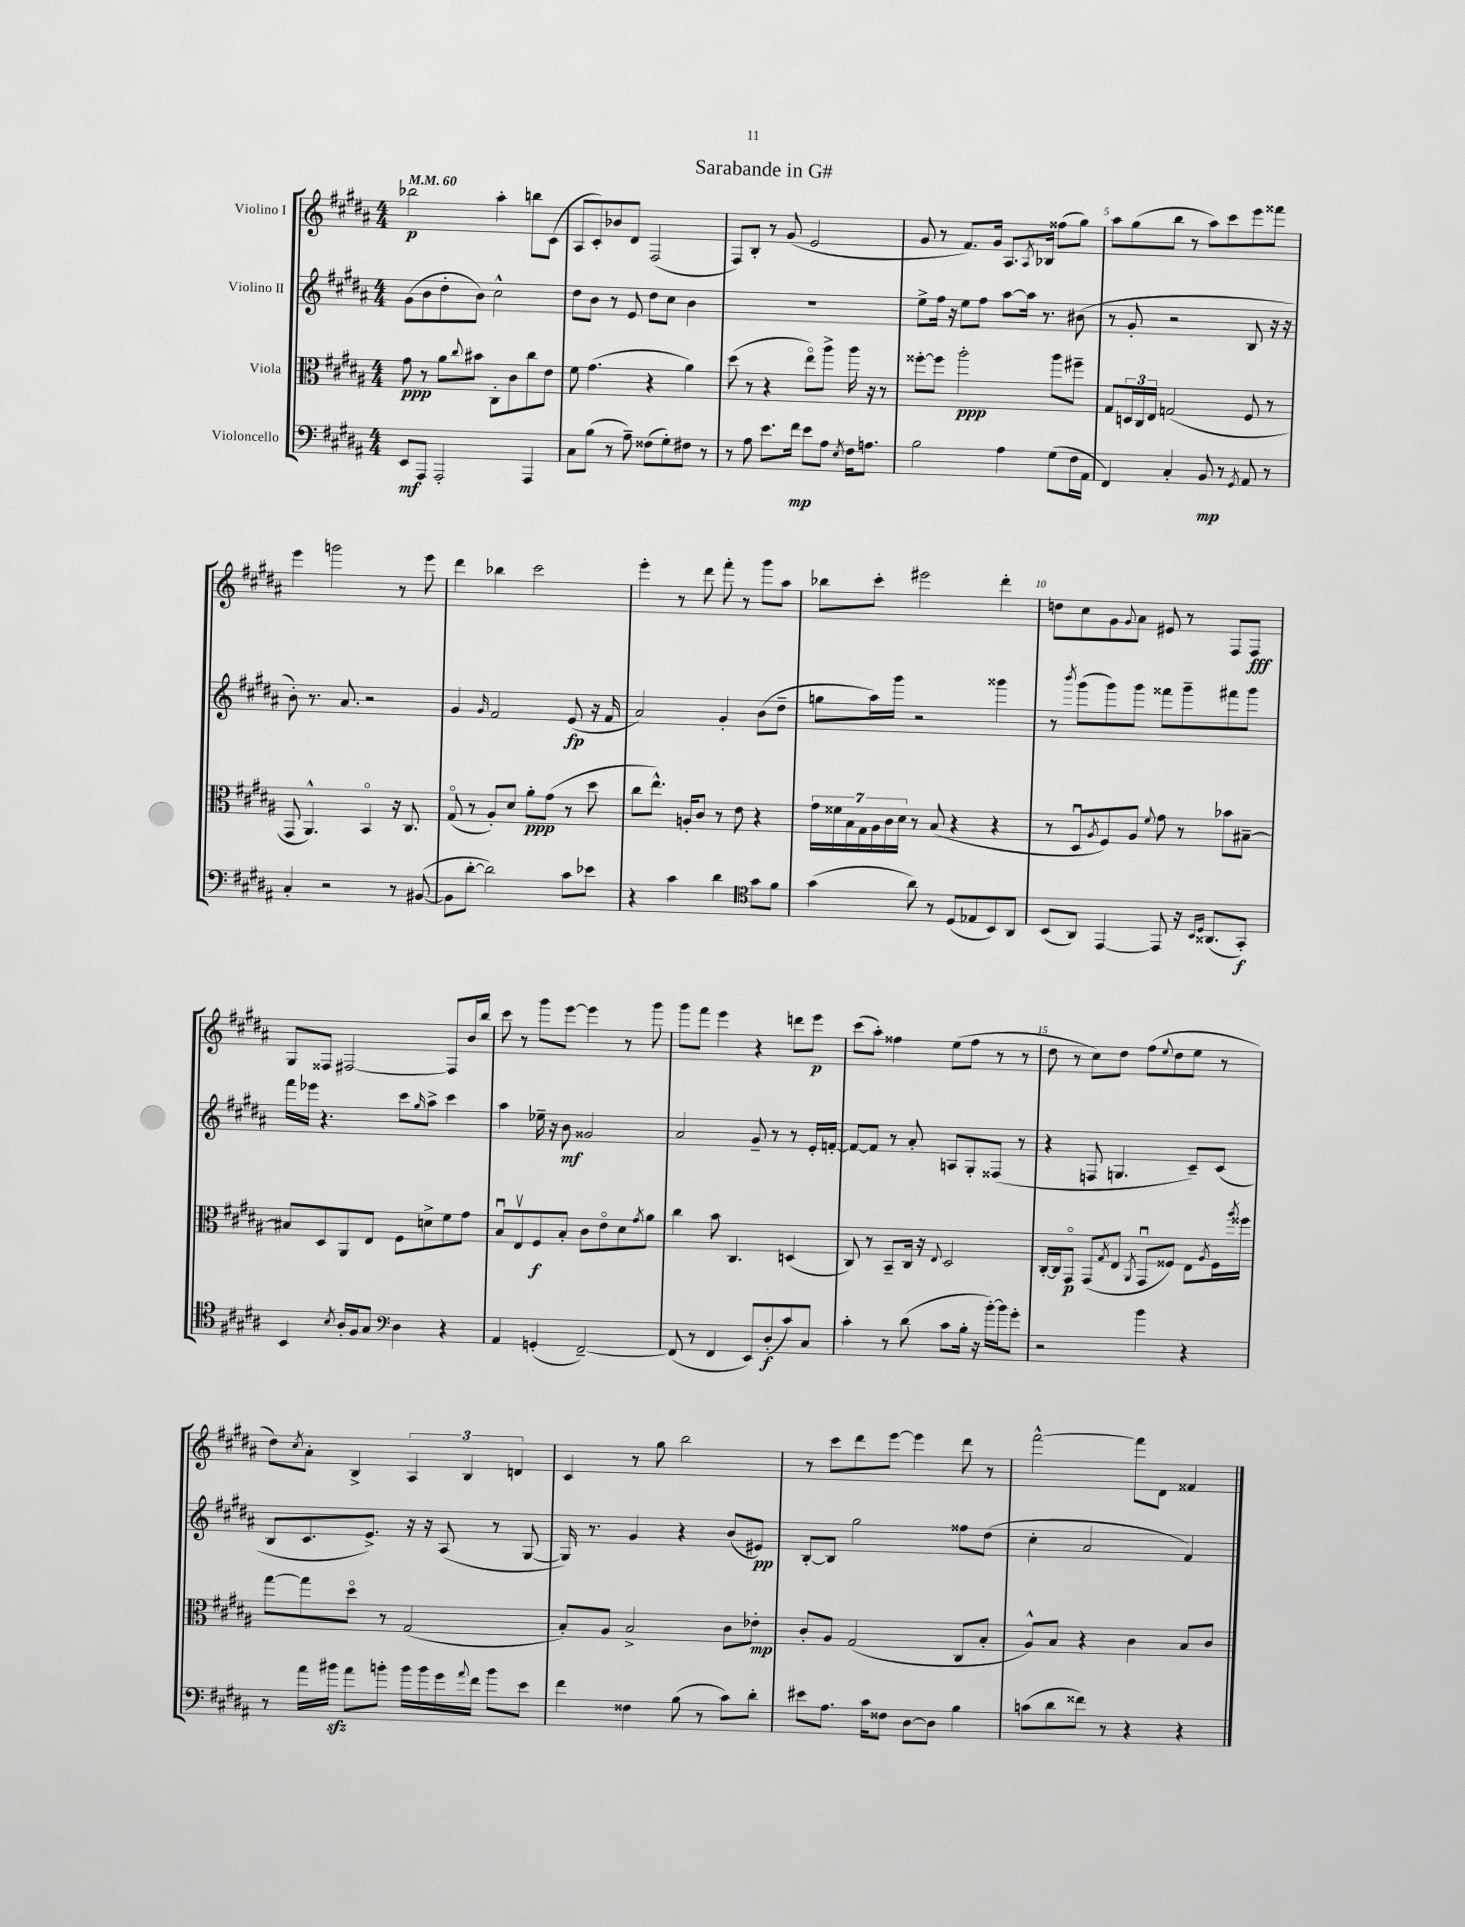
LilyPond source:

\header { title = "Sarabande in G#" }
<<
\new StaffGroup <<
\new Staff = "s0" \with { instrumentName = "Violino I" } {
    \clef treble \key b \major \numericTimeSignature \time 4/4 \tempo 4 = 60
    bes''2\p ais''4-. b''8 cis'8( |
    ais8 cis'8-.) bes'8 dis'8 fis2( |
    fis8) b8-. r8 gis'8( e'2 |
    gis'8 r8 fis'8.) gis'16 ais8. \acciaccatura { ais8 } bes16 fisis''8( gis''8) |
    ais''8 gis''8( b''8 r8 ais''8) cis'''8 e'''8 fisis'''8 |
    e'''4 g'''2 r8 e'''8 |
    dis'''4 bes''4 cis'''2 |
    e'''4-. r8 dis'''8 fis'''8-. r8 gis'''8 ais''8 |
    bes''8 cis'''8-. eis'''2 dis'''4-. |
    d''8 cis''8 gis'8 \appoggiatura { gis'8 } ais'8 eis'8 r8 fis8 fis8\fff |
    gis8 fisis8 fis2~ fis8 b'16 b''16 |
    cis'''8 r8 gis'''8 e'''8~ e'''4 r8 gis'''8 |
    gis'''8 fis'''8 e'''4 r4 d'''8 e'''8\p |
    cis'''8( ais''8-.) fisis''4 e''8( fisis''8 r8 r8 |
    dis''8 r8 cis''8) dis''8 fis''8( \appoggiatura { e''8 } dis''8 e''8 r8 |
    dis''8) \acciaccatura { cis''8 } ais'8-. b4-> \tuplet 3/2 { ais4 b4 d'4 } |
    cis'4 r8 gis''8 b''2 |
    r8 cis'''8 dis'''8 e'''8~ e'''4 dis'''8 r8 |
    fis'''2~-^ fis'''8 dis'8 fisis'4 \bar "|." |
}
\new Staff = "s1" \with { instrumentName = "Violino II" } {
    \clef treble \key b \major \numericTimeSignature \time 4/4
    gis'8( b'8 dis''8-. b'8) cis''2-^ |
    dis''8 b'8 r8 e'8 dis''8 cis''8 b'4 |
    R1 |
    e''8-> fis''16 r16 e''8 fis''8 ais''8~ ais''16 r8. bis'8( |
    r8 gis'8-. r2 b8 r16 r16 |
    b'8-.) r8. ais'8. r2 |
    gis'4 \grace { gis'16 } fis'2 e'8\fp( r16 fis'16 |
    ais'2) gis'4-. b'8( dis''8-- |
    g''8 ais''16) gis'''16 r2 gisis'''4 |
    r8 \acciaccatura { b'''8 } gis'''8( gis'''8) gis'''8 fisis'''8 gis'''8-- fis'''8 gis'''8 |
    fis'''16 ees'''16 r4. cis'''8 \grace { gis''16 } ais''8-> cis'''4 |
    ais''4 ees''16-- r16 b'8\mf gisis'2 |
    ais'2 gis'8-- r8 r8 e'16-. f'16~-. |
    f'8~ f'8 r8 ais'8-. a8 gis8-. fisis8( r8 |
    r4 f8 g4. cis'8--) cis'8( |
    b8 cis'8. e'8.->) r16 r16 ais8( r8 gis8~ |
    gis16) r8. gis'4 r4 b'8( eis'8\pp) |
    b8~-. b8 gis''2 fisis''8 dis''8( |
    cis''4-. ais'2 fis'4) \bar "|." |
}
\new Staff = "s2" \with { instrumentName = "Viola" } {
    \clef alto \key b \major \numericTimeSignature \time 4/4
    gis'8\ppp r8 ais'8 \appoggiatura { cis''8 } bis'8 cis8-. cis'8 cis''8 e'8 |
    fis'8 gis'4.( r4 ais'4) |
    dis''8( r8 r4 e''8\flageolet) ais''8-> ais''16 r16 r8 |
    fisis''8~-. fisis''8 ais''2-.\ppp ais''8 fis''8-- |
    gis8 \tuplet 3/2 { d16 cis16 e16 } g2( fis8 r8 |
    gis,8 ais,4.-^) b,4\flageolet r16 cis8. |
    gis8\flageolet( r8 ais8-.) dis'8 ais'8-.\ppp gis'8( r8 dis''8 |
    cis''8 e''8.-^) a16-. cis'8 r8 e'8 r4 |
    \tuplet 7/4 { gis'16 fisis'16 b16 gis16 ais16 cis'16 dis'16 } r8 b8( r4 r4 |
    r8 dis8\downbow \acciaccatura { ais8 } fis8) ais8 \appoggiatura { fis'8 } gis'8 r8 bes'8 bis8~-- |
    bis8 dis8 ais,8 e8 fis8 d'8-> fis'8 gis'8 |
    b8\downbow e8\upbow fis8\f b8-. cis'8 e'8\flageolet dis'8 \acciaccatura { gis'8 } ais'8 |
    cis''4 b'8 cis4. d4( |
    cis8) r8 b,8-- cis16 r16 \appoggiatura { e8 } dis2 |
    cis16~-. cis16 gis,8\flageolet\p gis,8( \acciaccatura { gis8 } e8 \acciaccatura { ais,8 } gis,8\downbow fisis8) e8 \acciaccatura { ais8 } fisis16 \acciaccatura { ais''8 } fisis''16 |
    gis''8~ gis''8 dis''8\flageolet r8 gis2( |
    b8-.) ais8 b2-> cis'8 ees'8-.\mp |
    cis'8-. ais8 gis2( cis8 b8-. |
    ais8-^) b8 r4 cis'4 b8 cis'8 \bar "|." |
}
\new Staff = "s3" \with { instrumentName = "Violoncello" } {
    \clef bass \key b \major \numericTimeSignature \time 4/4
    e,8\mf ais,,8 ais,,2-. ais,,4 |
    cis8 b8( r8 ais8--) fisis8( gis8-.) fis8 r8 |
    r8 ais8 e'8. fis'16\mp e'8 ais8 \acciaccatura { e8 } fis16 a8. |
    b2 ais4 gis8( fis16 ais,16 |
    fis,4) cis4-. b,8\mp r8 \acciaccatura { gis,8 } ais,8 r8 |
    cis4-. r2 r8 bis,8~( |
    bis,8 dis'8~-. dis'2) cis'8 ees'8 |
    r4 cis'4 dis'4 \clef tenor gis'8 fis'8 |
    gis'4( ais'8) r8 dis8( ees8 b,8) ais,8 |
    b,8( ais,8) e,4~ e,8 r16 \grace { b,16 dis16 } aisis,8.( gis,8-.\f) |
    b,4 \acciaccatura { b8 } ais16-. fis16 gis8 \clef bass dis4 r4 |
    ais,4 g,4-.( fis,2~--) |
    fis,8( r8 fis,4 e,8) dis8-.\f( cis'8) cis8 |
    cis'4-. r8 dis'8( cis'8 b16-. r16 b'16~-.) b'16 gis'8-. |
    r2 b'4 r4 |
    r8 ais'16 bis'16\sfz ais'8 b'8-. b'16 b'16 gis'16 \appoggiatura { ais'8 } fis'16 b'8 e'8 |
    fis'4 fisis4 b8( r8 cis'8) dis'8-. |
    eis'8 ais8. cis'16 fisis8 dis8~ dis8 b4 |
    c'8( dis'8 fisis'8) r8 r4 r4 \bar "|." |
}
>>
>>
\layout { \context { \Score \override BarNumber.break-visibility = ##(#f #t #t) barNumberVisibility = #(every-nth-bar-number-visible 5) } }
